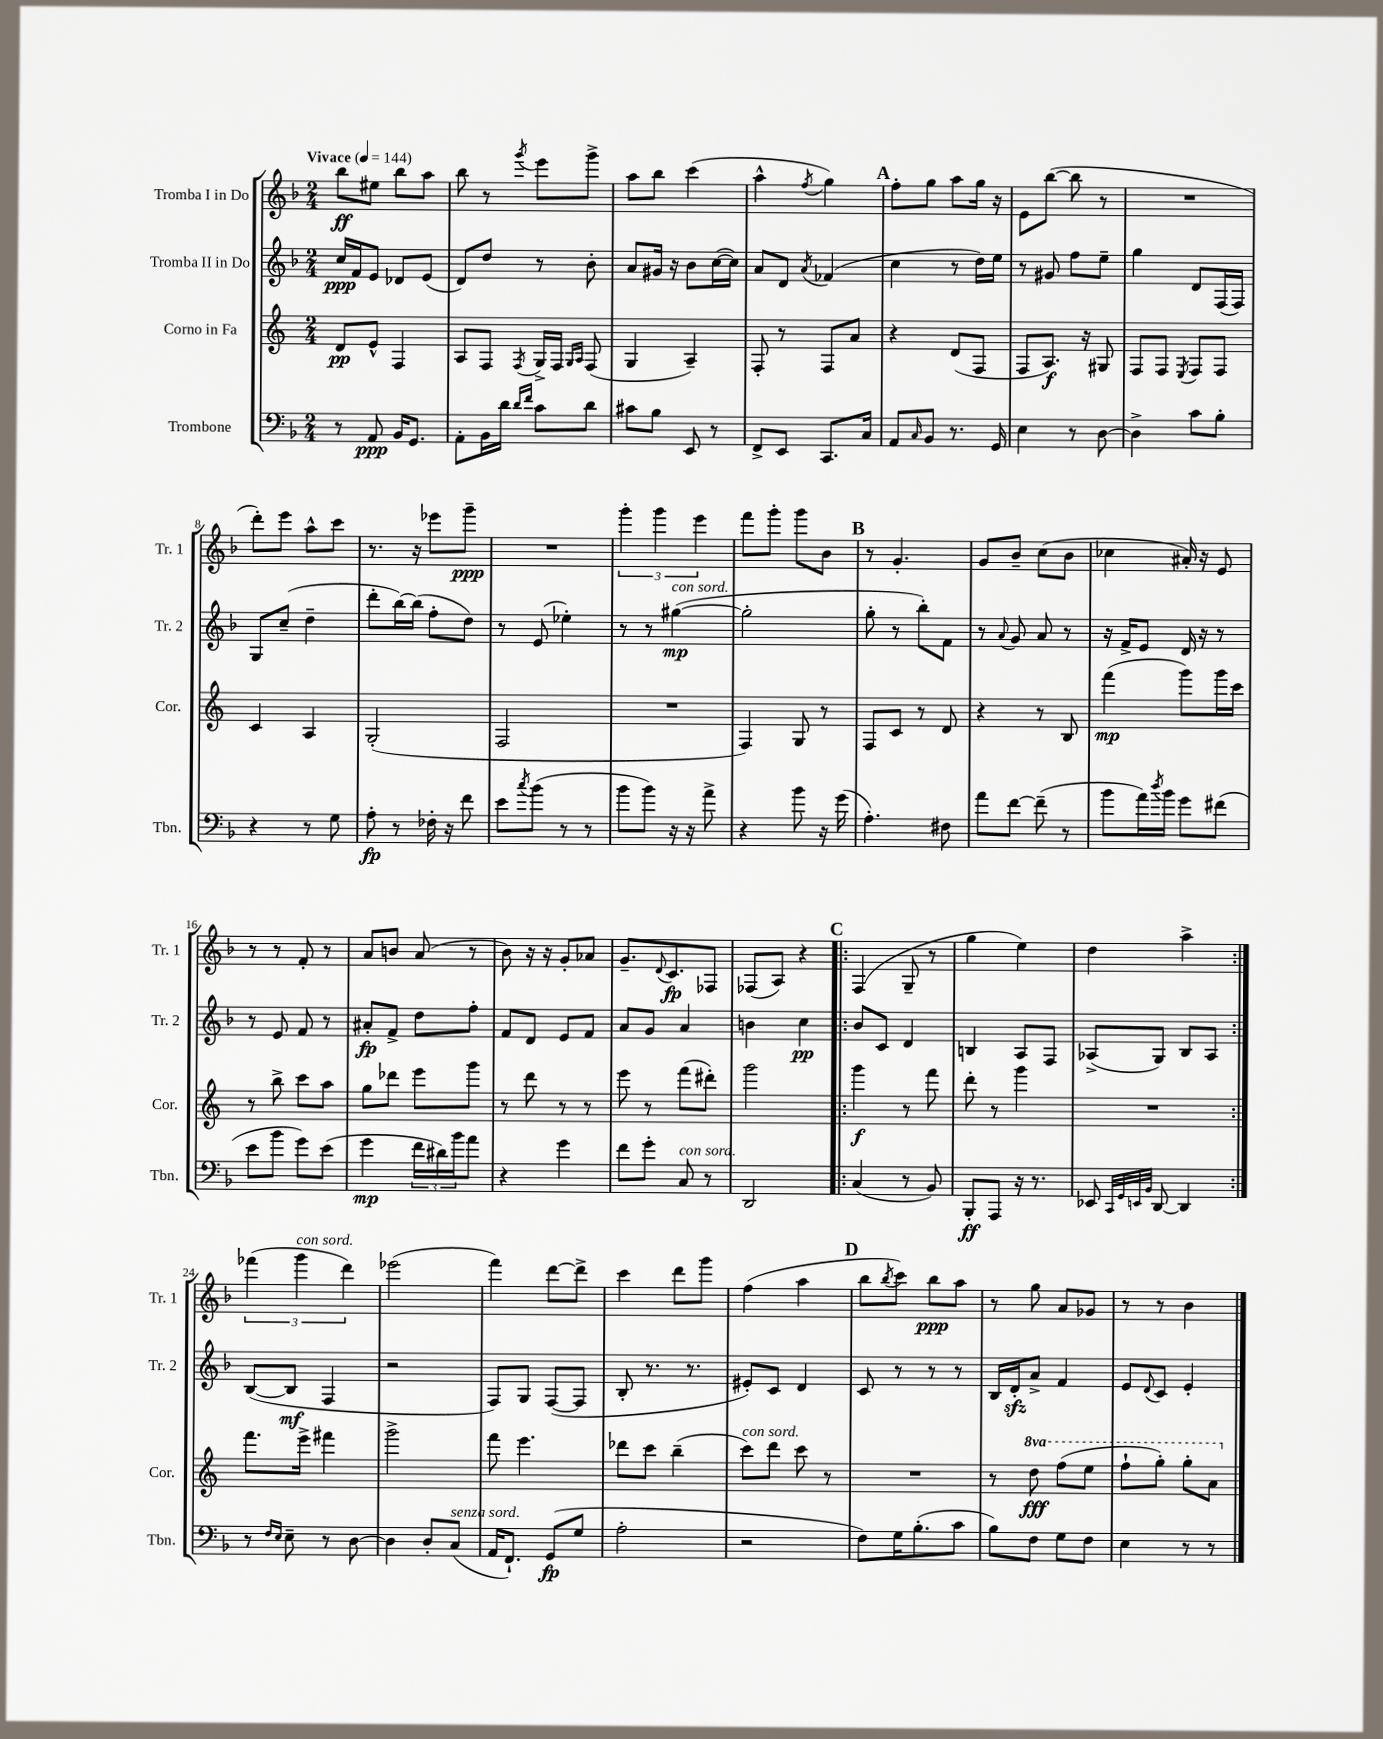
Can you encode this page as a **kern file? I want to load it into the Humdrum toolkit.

**kern	**dynam	**kern	**dynam	**kern	**dynam	**kern	**dynam
*part4	*part4	*part3	*part3	*part2	*part2	*part1	*part1
*staff4	*staff4	*staff3	*staff3	*staff2	*staff2	*staff1	*staff1
*I"Trombone	*	*I"Corno in Fa	*	*I"Tromba II in Do	*	*I"Tromba I in Do	*
*I'Tbn.	*	*I'Cor.	*	*I'Tr. 2	*	*I'Tr. 1	*
*clefF4	*	*clefG2	*	*clefG2	*	*clefG2	*
*k[b-]	*	*k[]	*	*k[b-]	*	*k[b-]	*
*M2/4	*	*M2/4	*	*M2/4	*	*M2/4	*
*MM144	*	*MM144	*	*MM144	*	*MM144	*
=1	=1	=1	=1	=1	=1	=1	=1
!	!	!	!	!	!	!LO:TX:a:B:t=Vivace	!
8r	.	8d/L	pp	16cc/LL	ppp	8bb-\L	ff
.	.	.	.	16f/J	.	.	.
8AA/	ppp	8e^^/J	.	8e/J	.	8ee#X\J	.
16BB-/KL	.	4F/	.	8d-X/L	.	8bb-\L	.
8.GG/J	.	.	.	.	.	.	.
.	.	.	.	(8e/J	.	8aa\J	.
=2	=2	=2	=2	=2	=2	=2	=2
8AA'\L	.	8A/L	.	8d/L)	.	8bb-\	.
16BB-\L	.	8F/J	.	8dd/J	.	8r	.
16d\JJ	.	.	.	.	.	.	.
16qqd/LL	.	.	.	.	.	.	.
16qqf/JJ	.	8qF/	.	.	.	8qggg/	.
8c\L	.	16G^/LL	.	8r	.	8eee\L	.
.	.	16F/JJ	.	.	.	.	.
.	.	16qqG/LL	.	.	.	.	.
.	.	16qqA/JJ	.	.	.	.	.
8d\J	.	(8F/	.	8b-'\	.	8ggg^\J	.
=3	=3	=3	=3	=3	=3	=3	=3
8c#X\L	.	4G/	.	8a/L	.	8aa\L	.
8B-\J	.	.	.	16g#X/Jk	.	8bb-\J	.
.	.	.	.	16r	.	.	.
8EE/	.	4A~/)	.	8b-\L	.	(4ccc\	.
8r	.	.	.	([16cc\L	.	.	.
.	.	.	.	16cc\JJ])	.	.	.
=4	=4	=4	=4	=4	=4	=4	=4
8FF^/L	.	8F'/	.	8a/L	.	4aa^^\	.
8EE/J	.	8r	.	8d/J	.	.	.
.	.	.	.	8qa/	.	8qff/	.
8.CC/L	.	8F/L	.	(4f-X/	.	4gg\)	.
.	.	8a/J	.	.	.	.	.
16C/Jk	.	.	.	.	.	.	.
!!LO:REH:place=s1:t=A
=5	=5	=5	=5	=5	=5	=5	=5
8AA/L	.	4r	.	4cc\	.	8ff'\L	.
16qqC/	.	.	.	.	.	.	.
8BB-/J	.	.	.	.	.	8gg\J	.
8.r	.	(8d/L	.	8r	.	8aa\L	.
.	.	8F/J	.	16dd\LL)	.	16gg\Jk	.
16GG/	.	.	.	16ee\JJ	.	16r	.
=6	=6	=6	=6	=6	=6	=6	=6
4E\	.	8F/L	.	8r	.	8e\L	.
.	.	8.A/J)	f	8g#X/	.	([8bb-\J	.
8r	.	.	.	8ff\L	.	8bb-\]	.
.	.	16r	.	.	.	.	.
[8D\	.	8G#X/	.	8ee~\J	.	8r	.
=7	=7	=7	=7	=7	=7	=7	=7
4D^\]	.	8F/L	.	4gg\	.	2r	.
.	.	8F/J	.	.	.	.	.
.	.	8qE/	.	.	.	.	.
8c\L	.	8F/L	.	8d/L	.	.	.
8B-'\J	.	8F/J	.	(16F/L	.	.	.
.	.	.	.	16F/JJ)	.	.	.
!!LO:LB:g=z
=8	=8	=8	=8	=8	=8	=8	=8
4r	.	4c/	.	8G/L	.	8ddd'\L)	.
.	.	.	.	(8cc~/J	.	8eee\J	.
8r	.	4A/	.	4dd~\	.	8aa^^\L	.
8G\	.	.	.	.	.	8ccc\J	.
=9	=9	=9	=9	=9	=9	=9	=9
8A'\	fp	(2G'/	.	8ddd'\L	.	8.r	.
8r	.	.	.	[16bb-\L)	.	.	.
.	.	.	.	(16bb-\JJ]	.	16r	.
16F-X'\	.	.	.	8ff'\L	.	8eee-X\L	.
16r	.	.	.	.	.	.	.
8f\	.	.	.	8dd\J)	.	8ggg~\J	ppp
=10	=10	=10	=10	=10	=10	=10	=10
8e\L	.	2F/	.	8r	.	2r	.
8qcc/	.	.	.	.	.	.	.
(8b-\J	.	.	.	(8e/	.	.	.
8r	.	.	.	4ee-X'\)	.	.	.
8r	.	.	.	.	.	.	.
=11	=11	=11	=11	=11	=11	=11	=11
8b-\L	.	2r	.	8r	.	6ggg'\	.
8b-\J)	.	.	.	8r	.	.	.
.	.	.	.	.	.	6ggg\	.
!	!	!	!	!LO:TX:a:i:t=con sord.	!	!	!
16r	.	.	.	([4gg#X\	mp	.	.
16r	.	.	.	.	.	.	.
.	.	.	.	.	.	6eee\	.
8a^\	.	.	.	.	.	.	.
=12	=12	=12	=12	=12	=12	=12	=12
4r	.	4F/)	.	2gg#'\]	.	8fff\L	.
.	.	.	.	.	.	8ggg'\J	.
8b-\	.	8G/	.	.	.	8ggg\L	.
16r	.	8r	.	.	.	8b-\J	.
(16g\	.	.	.	.	.	.	.
!!LO:REH:place=s1:t=B
=13	=13	=13	=13	=13	=13	=13	=13
4.A'\)	.	8F/L	.	8gg'\	.	8r	.
.	.	8c/J	.	8r	.	4.g'/	.
.	.	8r	.	8bb-'\L)	.	.	.
8F#X\	.	8d/	.	8f\J	.	.	.
=14	=14	=14	=14	=14	=14	=14	=14
8a\L	.	4r	.	8r	.	8g/L	.
.	.	.	.	8qqa/	.	.	.
[8f\J	.	.	.	8g/	.	8b-~/J	.
(8f~\]	.	8r	.	8a/	.	(8cc\L	.
8r	.	8B/	.	8r	.	8b-\J	.
=15	=15	=15	=15	=15	=15	=15	=15
8b-\L	.	(4fff\	mp	16r	.	4cc-X\	.
.	.	.	.	16f^/KL	.	.	.
16a\L)	.	.	.	8e/J	.	.	.
8qdd/	.	.	.	.	.	.	.
16b-\JJ	.	.	.	.	.	.	.
8g\L	.	8ggg\L)	.	16d/	.	16a#X'/)	.
.	.	.	.	16r	.	16r	.
(8f#X\J	.	16ggg\L	.	8r	.	8e/	.
.	.	16ccc\JJ	.	.	.	.	.
!!LO:LB:g=z
=16	=16	=16	=16	=16	=16	=16	=16
8e\L	.	8r	.	8r	.	8r	.
8b-\J	.	8bb^\	.	8e/	.	8r	.
8g\L)	.	8ccc\L	.	8f/	.	8f'/	.
(8e\J	.	8aa\J	.	8r	.	8r	.
=17	=17	=17	=17	=17	=17	=17	=17
4g\	mp	8gg\L	.	8a#X'/L	fp	8a/L	.
.	.	8ddd-X\J	.	8f^/J	.	8bn/J	.
24f\LL	.	8eee\L	.	8dd\L	.	(8a/	.
24d#X\)	.	.	.	.	.	.	.
24b-\J	.	.	.	.	.	.	.
8a\J	.	8ggg\J	.	8ff'\J	.	8r	.
=18	=18	=18	=18	=18	=18	=18	=18
4r	.	8r	.	8f/L	.	8b-\)	.
.	.	8ddd\	.	8d/J	.	16r	.
.	.	.	.	.	.	16r	.
4g\	.	8r	.	8e/L	.	8g'/L	.
.	.	8r	.	8f/J	.	8a-X/J	.
=19	=19	=19	=19	=19	=19	=19	=19
8f\L	.	8eee\	.	8a/L	.	8.g~/L	.
8g'\J	.	8r	.	8g/J	.	.	.
.	.	.	.	.	.	8qqd/	.
.	.	.	.	.	.	8.c/	fp
!LO:TX:a:i:t=con sord.	!	!	!	!	!	!	!
8C/	.	(8fff\L	.	4a/	.	.	.
8r	.	8ddd#X'\J)	.	.	.	8F-X/J	.
=20	=20	=20	=20	=20	=20	=20	=20
2DD/	.	2ggg\	.	4bn\	.	(8F-X/L	.
.	.	.	.	.	.	8A/J)	.
.	.	.	.	4cc\	pp	4r	.
!!LO:REH:place=s1:t=C
=21!|:	=21!|:	=21!|:	=21!|:	=21!|:	=21!|:	=21!|:	=21!|:
(4C/	.	4ggg\	f	8b-/L	.	(4F/	.
.	.	.	.	8c/J	.	.	.
8r	.	8r	.	4d/	.	8G~/	.
8BB-/)	.	8fff\	.	.	.	8r	.
=22	=22	=22	=22	=22	=22	=22	=22
8BBB-'/L	ff	8ddd'\	.	4Bn/	.	4gg\	.
8AAA/J	.	8r	.	.	.	.	.
16r	.	4ggg\	.	8A/L	.	4ee\)	.
8.r	.	.	.	.	.	.	.
.	.	.	.	8F/J	.	.	.
=23	=23	=23	=23	=23	=23	=23	=23
8EE-X/	.	2r	.	(8A-X^/L	.	4dd\	.
32qqCC/LLL	.	.	.	.	.	.	.
32qqGG/	.	.	.	.	.	.	.
32qqEEn/	.	.	.	.	.	.	.
32qqBB-/JJJ	.	.	.	.	.	.	.
[8DD/	.	.	.	8G/J)	.	.	.
4DD/]	.	.	.	8B-/L	.	4aa^\	.
.	.	.	.	8A-/J	.	.	.
!!LO:LB:g=z
=24:|!	=24:|!	=24:|!	=24:|!	=24:|!	=24:|!	=24:|!	=24:|!
8r	.	8.fff\L	.	([8B-/L	.	(6fff-X\	.
16qqF/LL	.	.	.	.	.	.	.
16qqE/JJ	.	.	.	.	.	.	.
8E~\	.	.	.	8B-/J]	mf	.	.
!	!	!	!	!	!	!LO:TX:a:i:t=con sord.	!
.	.	.	.	.	.	6ggg\	.
.	.	16eee^\Jk	.	.	.	.	.
8r	.	4fff#X\	.	4F/	.	.	.
.	.	.	.	.	.	6ddd\)	.
[8D\	.	.	.	.	.	.	.
=25	=25	=25	=25	=25	=25	=25	=25
4D\]	.	2ggg^\	.	2r	.	(2eee-X\	.
8D'/L	.	.	.	.	.	.	.
!LO:TX:a:i:t=senza sord.	!	!	!	!	!	!	!
(8C/J	.	.	.	.	.	.	.
=26	=26	=26	=26	=26	=26	=26	=26
16AA/KL	.	8fff\	.	8F/L)	.	4fff\)	.
8.FF`/J)	.	.	.	.	.	.	.
.	.	4.eee\	.	8G/J	.	.	.
(8GG/L	fp	.	.	([8F/L	.	[8ddd\L	.
8G/J	.	.	.	8F/J]	.	8ddd^\J]	.
=27	=27	=27	=27	=27	=27	=27	=27
2A'\	.	8ddd-X\L	.	8B-'/	.	4ccc\	.
.	.	8ccc\J	.	8.r	.	.	.
.	.	(4bb~\	.	.	.	8ddd\L	.
.	.	.	.	8.r	.	.	.
.	.	.	.	.	.	8ggg\J	.
=28	=28	=28	=28	=28	=28	=28	=28
!	!	!LO:TX:a:i:t=con sord.	!	!	!	!	!
2r	.	8ccc\L)	.	8e#X'/L)	.	(4ff\	.
.	.	8ddd\J	.	8c/J	.	.	.
.	.	8ccc\	.	4d/	.	4aa\	.
.	.	8r	.	.	.	.	.
!!LO:REH:place=s1:t=D
=29	=29	=29	=29	=29	=29	=29	=29
8F\L)	.	2r	.	8c/	.	8bb-\L	.
.	.	.	.	.	.	8qbb-/	.
16G\K	.	.	.	8r	.	8ccc\J)	.
(8.B-'\	.	.	.	.	.	.	.
.	.	.	.	8r	.	8bb-\L	ppp
8c\J	.	.	.	8r	.	8aa\J	.
=30	=30	=30	=30	=30	=30	=30	=30
8B-\L)	.	8r	.	16B-/LL	.	8r	.
.	.	.	.	16dzz'/J	.	.	.
*	*	*8va	*	*	*	*	*
8F\J	.	8ddd\	fff	8a^/J	.	8gg\	.
8G\L	.	(8fff\L	.	4f/	.	8a/L	.
8F\J	.	8eee\J	.	.	.	8g-X/J	.
=31	=31	=31	=31	=31	=31	=31	=31
4E\	.	8fff`\L	.	8e/L	.	8r	.
.	.	.	.	8qqd/	.	.	.
.	.	8ggg'\J)	.	8c/J	.	8r	.
8r	.	8ggg'\L	.	4e'/	.	4b-\	.
8r	.	8aa\J	.	.	.	.	.
*	*	*X8va	*	*	*	*	*
==	==	==	==	==	==	==	==
*-	*-	*-	*-	*-	*-	*-	*-
